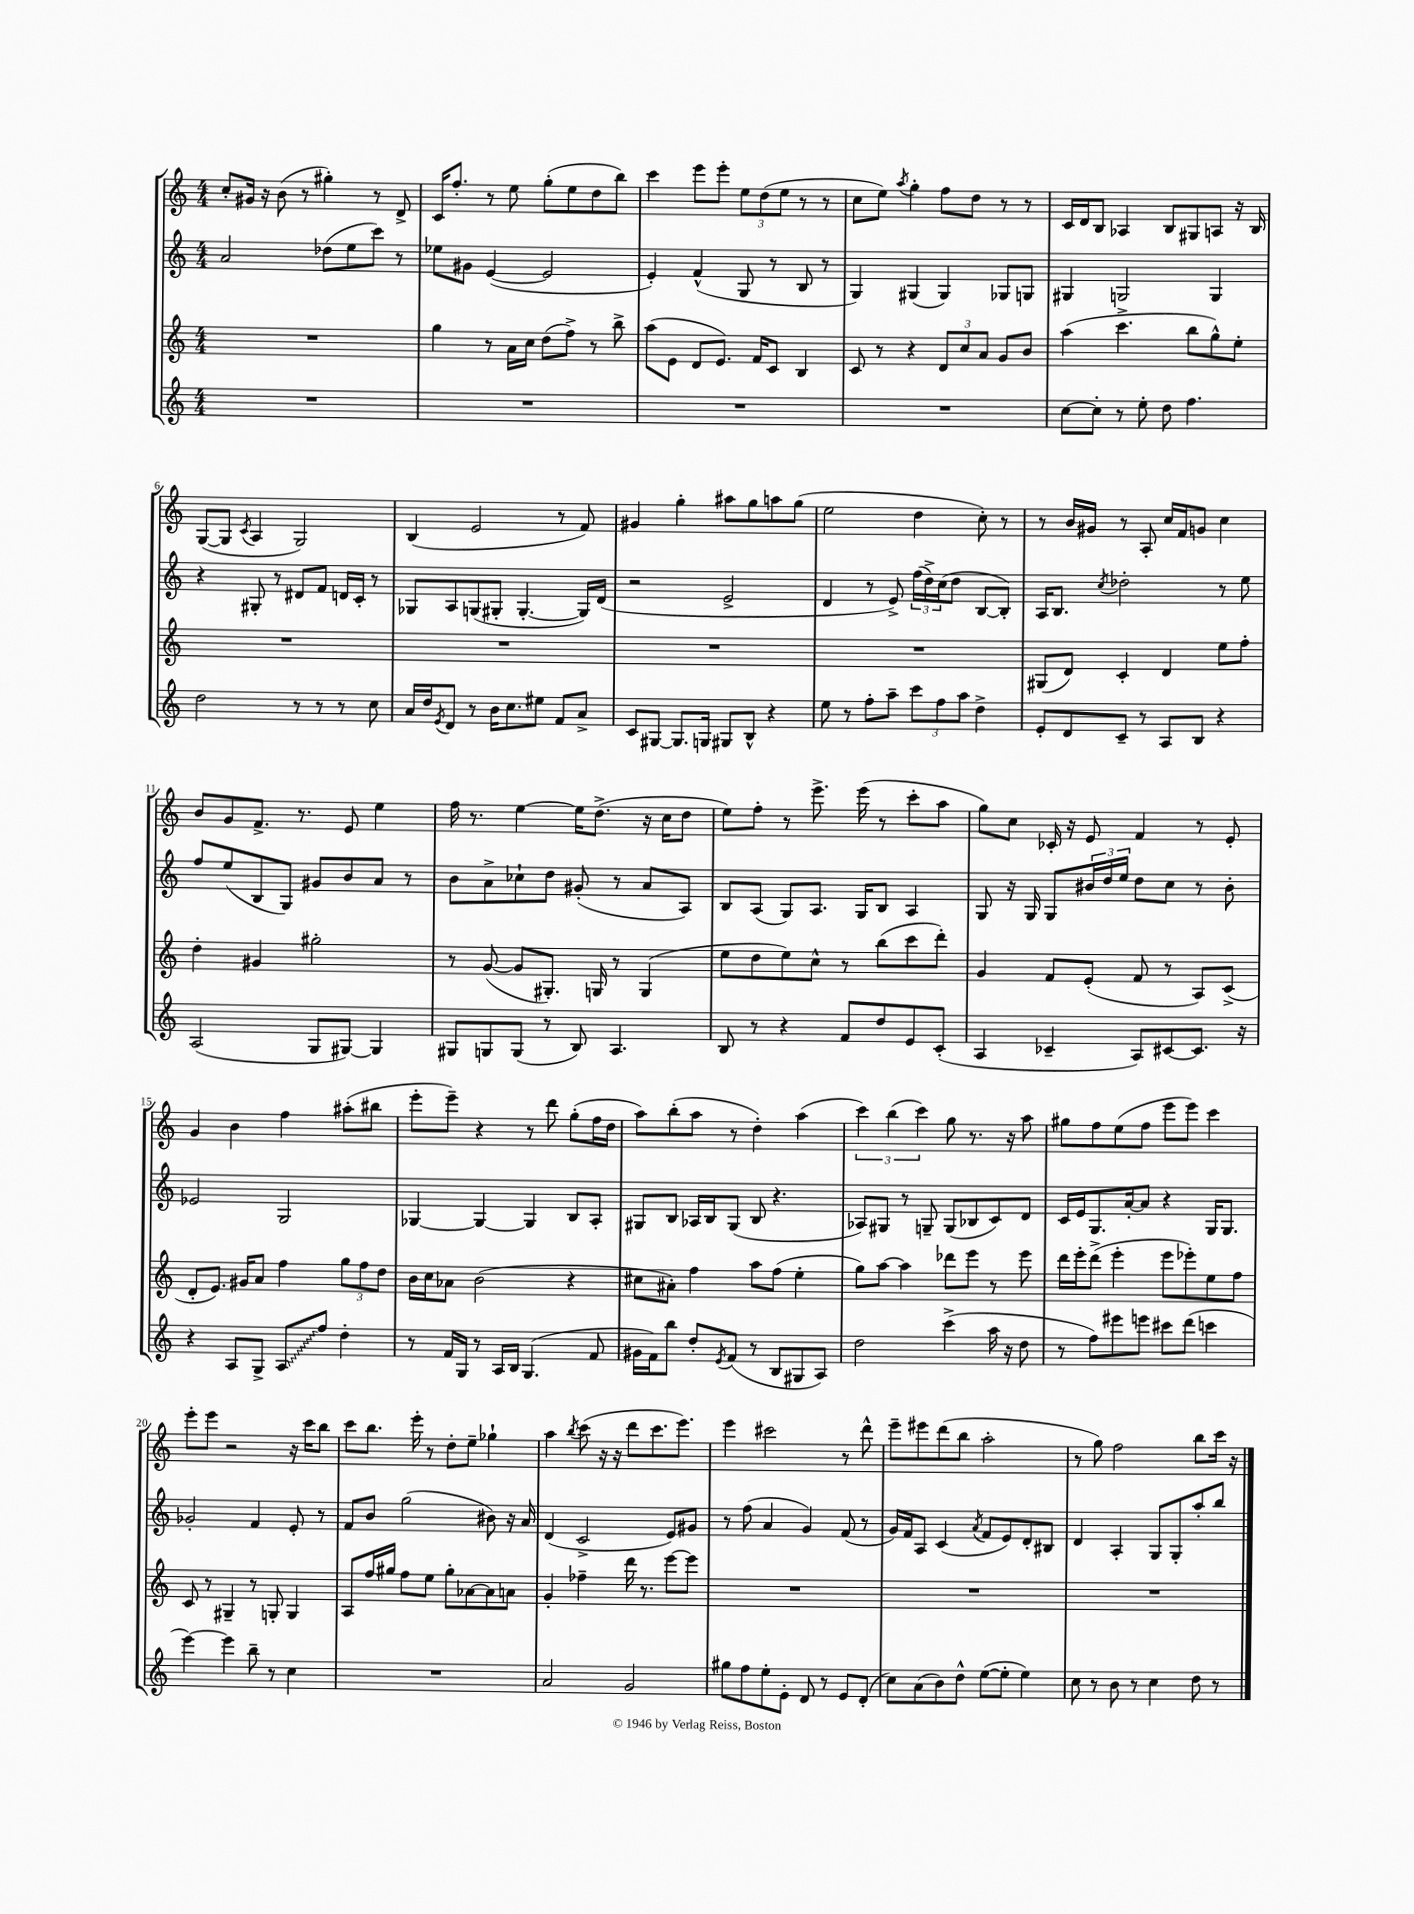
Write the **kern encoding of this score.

**kern	**kern	**kern	**kern
*staff4	*staff3	*staff2	*staff1
*clefG2	*clefG2	*clefG2	*clefG2
*k[]	*k[]	*k[]	*k[]
*M4/4	*M4/4	*M4/4	*M4/4
1r	1r	2a	8cc'
.	.	.	16g#
.	.	.	16r
.	.	.	(8b
.	.	.	8r
.	.	(8dd-	4gg#')
.	.	8ee	.
.	.	8ccc)	8r
.	.	8r	8d^
=	=	=	=
1r	4gg	8ee-	16c
.	.	.	8.ff'
.	.	8g#	.
.	8r	([4e	8r
.	16a	.	8ee
.	16cc	.	.
.	(8dd	2e]	(8gg'
.	8ff^)	.	8ee
.	8r	.	8dd
.	8bb^	.	8bb)
=	=	=	=
1r	(8aa	4e')	4ccc
.	8e	.	.
.	8d	(4f^^	8eee
.	8.e)	.	8eee'
.	.	8G	12ee
.	16f	.	.
.	.	.	(12dd
.	8c	8r	.
.	.	.	12ee
.	4B	8B	8r
.	.	8r	8r
=	=	=	=
1r	8c	4G)	8cc
.	8r	.	8ee)
.	.	.	8qaa
.	4r	(4G#	4gg'
.	12d	4G#)	8ff
.	12cc	.	.
.	.	.	8dd
.	12a	.	.
.	8g	8G-	8r
.	8b	8G	8r
=	=	=	=
[8cc	(4aa	4G#	16c
.	.	.	16d
8cc']	.	.	8B
8r	4.ccc^	2G	4A-
8ee'	.	.	.
8dd	.	.	8B
4.ff	8bb	.	8G#
.	8gg^^)	4G	8A
.	8ee'	.	16r
.	.	.	16B
=	=	=	=
2dd	1r	4r	([8G
.	.	.	8G]
.	.	.	8qc
.	.	8G#'	4A
.	.	8r	.
8r	.	8d#	2G)
8r	.	8f	.
8r	.	16d	.
.	.	16c'	.
8cc	.	8r	.
=	=	=	=
16a	1r	8G-	(4B
16dd	.	.	.
8qe	.	.	.
8d	.	8A	.
8r	.	(8G	2e
16b	.	8G#'	.
8.cc	.	.	.
.	.	[4.G#'	.
8ee#	.	.	.
8f	.	.	8r
8a^	.	16G#])	8f)
.	.	(16d	.
=	=	=	=
8c	1r	2r	4g#
[8G#	.	.	.
8.G#]	.	.	4gg'
16G	.	.	.
8G#	.	2e^	8aa#
8B^^	.	.	8gg
4r	.	.	8aa
.	.	.	(8gg
=	=	=	=
8ee	1r	4d	2ee
8r	.	.	.
8ff'	.	8r	.
8aa~	.	8e^)	.
12ccc	.	(24ff	4dd
.	.	24dd^)	.
12ff	.	(24cc	.
.	.	8dd	.
12aa	.	.	.
4dd^	.	[8B	8cc')
.	.	8B'])	8r
=	=	=	=
8e'	(8G#	16A	8r
.	.	8.B	.
8d	8d)	.	16b
.	.	.	16g#
.	.	8qcc	.
8c~	4c'	2dd-'	8r
8r	.	.	8A'
8A	4d	.	16cc
.	.	.	16f
8B	.	.	8g
4r	8ee	8r	4cc
.	8ff'	8ee	.
=	=	=	=
(2A	4dd'	8ff	8b
.	.	(8ee	8g
.	4g#	8B	8.f^
.	.	8G)	.
.	.	.	8.r
8G	2gg#'	8g#	.
[8G#)	.	8b	8e
4G#]	.	8a	4ee
.	.	8r	.
=	=	=	=
8G#	8r	8b	16ff
.	.	.	8.r
8G	([8g	8a^	.
(8G	8g]	8cc-`	[4ee
8r	8.G#')	8dd	.
8B)	.	(8g#'	16ee]
.	16G	.	(8.dd^
4.A	8r	8r	.
.	(4G	8a	16r
.	.	.	16cc
.	.	8A)	8dd
=	=	=	=
8B	8ee	8B	8ee)
8r	8dd	(8A	8ff'
4r	8ee)	8G)	8r
.	8cc^^	8.A	8.eee^
8f	8r	.	.
.	.	16G	(16eee
8dd	(8bb	8B	8r
8e	8ccc	4A	8ccc'
(8c'	8ddd')	.	8aa
=	=	=	=
4A	4g	8G	8gg)
.	.	16r	8cc
.	.	16G	.
4c-~	8f	8G	16c-'
.	.	.	16r
.	(8e'	24b#	8e
.	.	24dd	.
.	.	24ee	.
8A)	8f	8dd	4f
[8c#	8r	8cc	.
8.c#]	8A)	8r	8r
.	(8c^	8b#'	8e'
16r	.	.	.
=	=	=	=
4r	8d'	2e-	4g
.	8.e)	.	.
8A	.	.	4b
.	16g#	.	.
8G^	8a	.	.
8A	4ff	2G	4ff
8ff	.	.	.
4dd'	12gg	.	(8aa#'
.	12ff	.	.
.	.	.	8bb#
.	12dd	.	.
=	=	=	=
8r	16b	[4G-	8eee'
.	16cc	.	.
16f	8a-	.	8eee~)
16G	.	.	.
8r	(2b	4G-_	4r
16A	.	.	.
16B	.	.	.
(4.G	.	4G-]	8r
.	.	.	8ddd
.	4r	8B	(8gg'
8f	.	8A'	16ff
.	.	.	16dd
=	=	=	=
16g#	8cc#	8G#	8aa)
16f)	.	.	.
8bb	8a#')	8B	(8bb'
8dd'	4ff	16A-	8aa
.	.	16B	.
8qe	.	.	.
(8f	.	(8G#	8r
8r	8aa	8B	4dd')
8B	(8ff	4.r	.
8G#	4ee'	.	(4aa
8A)	.	.	.
=	=	=	=
2dd	8gg)	8A-)	6ccc)
.	[8aa	8G#	.
.	.	.	(6bb
.	4aa]	8r	.
.	.	.	6ccc)
.	.	8G~	.
(4ccc^	8ddd-	(8G	8gg
.	8eee	8B-	8.r
16aa	8r	8c)	.
16r	.	.	16r
8dd	8eee	8d	8aa
=	=	=	=
8r	16ddd	16c	8gg#
.	16eee'	16e	.
8ff)	(8ddd^	8.G	8ff
8eee#	4eee'	.	(8ee
.	.	[16a'	.
8eee	.	8a]	8ff
8ccc#	8eee	4r	8eee
(8ddd	8eee-')	.	8eee)
4ccc	8ee	16G	4ccc
.	.	8.G	.
.	8ff	.	.
=	=	=	=
[4eee)	8c	2g-'	8eee'
.	8r	.	8eee
4eee]	4G#~	.	2r
8bb~	8r	4f	.
8r	8G'	.	.
4cc	4G	8e'	16r
.	.	.	16ccc
.	.	8r	8bb
=	=	=	=
1r	8A	8f	8ccc
.	16ff	8b	8.bb
.	16gg#	.	.
.	8ff	(2gg	.
.	.	.	16eee'
.	8ee	.	8r
.	8gg#'	.	8dd'
.	[8a-	.	8ee~
.	8a-]	8b#)	4gg-`
.	8a	16r	.
.	.	16a	.
=	=	=	=
2a	4g'	(4d	4aa
.	.	.	8qbb
.	4ff-~	2c^	(8ccc
.	.	.	16r
.	.	.	16r
2g	16ddd	.	8ddd
.	8.r	.	.
.	.	.	8.ccc
.	[8eee	8e)	.
.	.	.	8.eee)
.	8eee]	8g#	.
=	=	=	=
8gg#	1r	8r	4eee
8ff	.	(8ff	.
8ee'	.	4a	2ccc#
8e'	.	.	.
8d	.	4g)	.
8r	.	.	.
8e	.	(8f	8r
(8d'	.	8r	8ddd^^
=	=	=	=
8cc)	1r	16g)	8eee~
.	.	16f	.
(8a	.	8A	8eee#
8b)	.	(4c	(8ddd
8dd^^	.	.	8bb
.	.	8qa	.
([8ee	.	8f	2aa'
8ee']	.	8e)	.
4ee)	.	8d'	.
.	.	8B#	.
=	=	=	=
8cc	1r	4d	8r
8r	.	.	8gg)
8b	.	4A'	2ff
8r	.	.	.
4cc	.	8G	.
.	.	8G'	.
8dd	.	8aa'	8bb
8r	.	8bb	16ccc
.	.	.	16r
==	==	==	==
*-	*-	*-	*-
